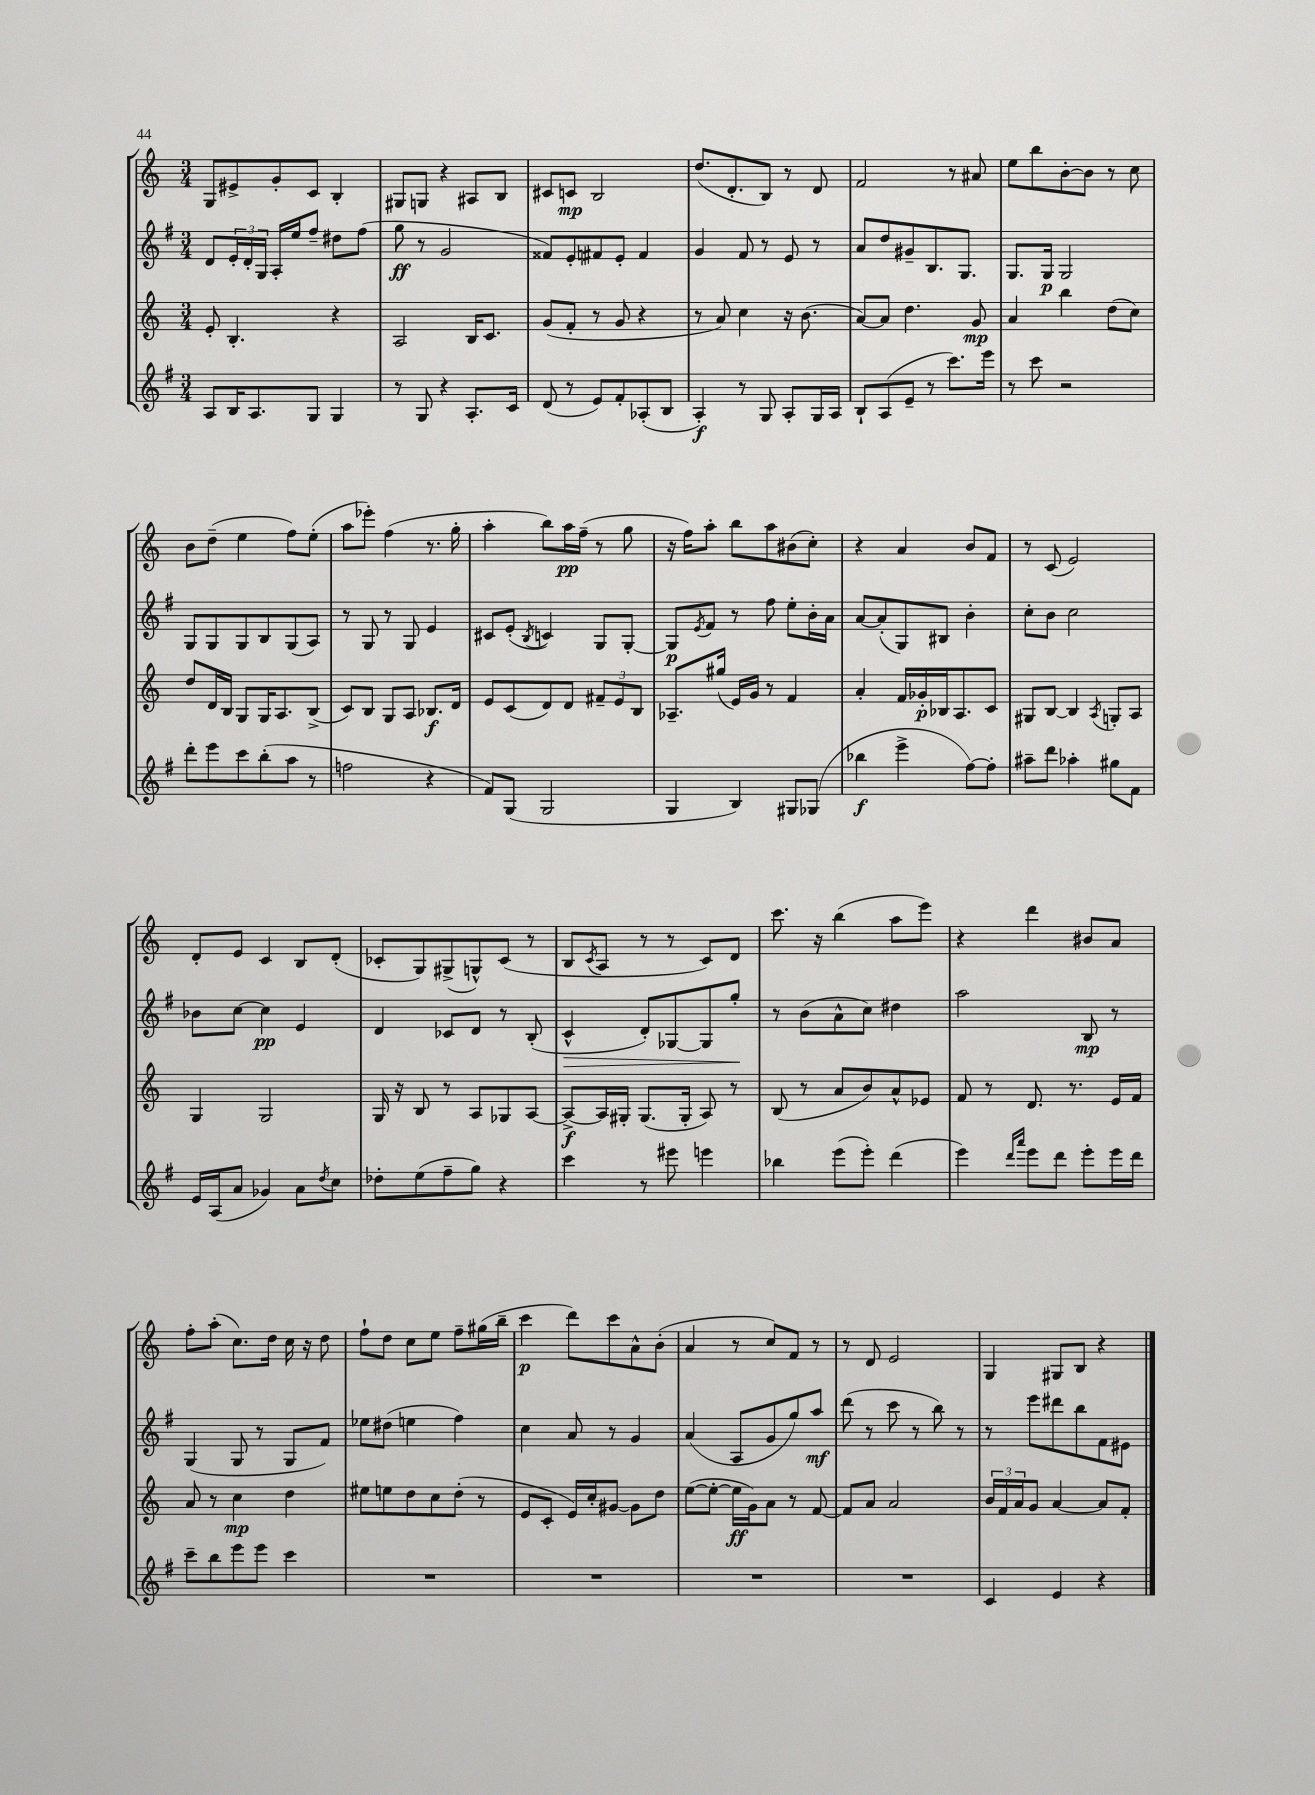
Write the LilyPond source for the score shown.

<<
\new StaffGroup <<
\new Staff = "s0" {
    \clef treble \key c \major \numericTimeSignature \time 3/4
    g8 eis'8-> g'8-. c'8 b4-. |
    gis8 g8 r4 ais8 b8 |
    cis'8 c'8\mp b2 |
    d''8.( d'8.-. b8) r8 d'8 |
    f'2 r8 ais'8 |
    e''8 b''8 b'8~-. b'8 r8 c''8 |
    b'8 d''8--( e''4 f''8) e''8-.( |
    a''8 ees'''8-.) f''4( r8. g''16-. |
    a''4-. b''8) a''16\pp f''16--( r8 g''8 |
    r16 f''16) a''8-. b''8 a''8 bis'8( c''8-.) |
    r4 a'4 b'8 f'8 |
    r8 c'8( e'2) |
    d'8-. e'8 c'4 b8 d'8-.( |
    ces'8-. g8) gis8->( g8-^) ces'8( r8 |
    b8 \acciaccatura { c'8 } a8 r8 r8 c'8) d'8 |
    c'''8. r16 b''4( a''8 e'''8) |
    r4 d'''4 bis'8 a'8 |
    f''8-. a''8-.( c''8.) d''16 c''16 r16 d''8 |
    f''8-! d''8 c''8 e''8 f''8-- gis''16( b''16-- |
    c'''4\p d'''8) c'''8 a'8-^ b'8-.( |
    a'4 r8 c''8) f'8 r8 |
    r8 d'8 e'2 |
    g4 gis8 b8 r4 \bar "|." |
}
\new Staff = "s1" {
    \clef treble \key g \major \numericTimeSignature \time 3/4
    d'8 \tuplet 3/2 { e'16-. d'16-. g16 } a16-. e''16 fis''8-- dis''8 fis''8( |
    g''8\ff r8 g'2 |
    fisis'8) e'8-. fis'8 e'8-. fis'4 |
    g'4 fis'8 r8 e'8 r8 |
    a'8 d''8 gis'8-- b8. g8. |
    g8. g16\p g2 |
    g8 g8 g8 b8 g8( a8) |
    r8 g8 r8 g8 e'4 |
    cis'8 e'8-.( \acciaccatura { b8 } c'4) g8 g8~-. |
    g8\p \acciaccatura { e'8 } fis'8 r8 fis''8 e''8-. b'16-. a'16 |
    a'8~ a'8-.( g8) bis8 b'4-. |
    c''8-. b'8 c''2 |
    bes'8 c''8~ c''4\pp e'4 |
    d'4 ces'8 d'8 r8 b8-.( |
    c'4-^\> d'8-.) ges8~ ges8 g''8-.\! |
    r8 b'8( a'8-^ c''8) dis''4 |
    a''2 b8\mp r8 |
    g4( g8 r8 g8 fis'8) |
    ees''8 dis''8( e''4 fis''4) |
    c''4 a'8 r8 g'4 |
    a'4( a8 g'8 g''8) a''8\mf |
    d'''8( r8 c'''8 r8 b''8) r8 |
    r8 e'''8 dis'''8 b''8 fis'8 eis'8 \bar "|." |
}
\new Staff = "s2" {
    \clef treble \key c \major \numericTimeSignature \time 3/4
    e'8-. b4.-. r4 |
    a2 b16 c'8. |
    g'8( f'8-. r8 g'8 r4 |
    r8 a'8) c''4 r16 b'8.( |
    a'8~) a'8 d''4. g'8\mp |
    a'4 b''4 d''8( c''8) |
    d''8 d'16 b16 g8 g16 a8. b8->( |
    c'8) b8 g8 a8 bes8.\f d'16 |
    e'8 c'8( d'8) d'8 \tuplet 3/2 { fis'8-- e'8 b8 } |
    aes8.-- gis''16( e'16) g'16 r8 f'4 |
    a'4-. f'16 ges'16-.\p bes16 a8. c'8 |
    gis8 b8~ b4 \acciaccatura { a8 } g8-. a8 |
    g4 g2 |
    g16 r16 b8 r8 a8 ges8 a8~ |
    a8~->\f a16 gis16-. gis8.( gis16-. a8) r8 |
    b8( r8 a'8 b'8) a'8-^ ees'8 |
    f'8 r8 d'8. r8. e'16 f'16 |
    a'8 r8 c''4\mp d''4 |
    eis''8 e''8 d''8 c''8 d''8-.( r8 |
    e'8 c'8-. e'16) c''16-. gis'8~ gis'8 d''8 |
    e''8~( e''8~-. e''16\ff g'16) a'8 r8 f'8~ |
    f'8 a'8 a'2 |
    \tuplet 3/2 { b'16 f'16 a'16 } g'8 a'4~ a'8 f'8-. \bar "|." |
}
\new Staff = "s3" {
    \clef treble \key g \major \numericTimeSignature \time 3/4
    a8 b16 a8. g8 g4 |
    r8 g8 r4 a8.-. c'16 |
    d'8( r8 e'8) fis'8-. aes8-.( b8 |
    a4-.\f) r8 g8 a8-. g16 a16 |
    b8-! a8( e'8-- r8 c'''8.) e'''16 |
    r8 c'''8 r2 |
    d'''8-. e'''8 c'''8 b''8-.( a''8 r8 |
    f''2 r4 |
    fis'8) g8( g2 |
    g4 b4) gis8 ges8( |
    bes''4\f e'''4-> fis''8~) fis''8-. |
    ais''8-- d'''8 aes''4-. gis''8 fis'8 |
    e'16 a16( a'8 ges'4) a'8 \acciaccatura { d''8 } c''8 |
    des''8-. e''8( fis''8-- g''8) r4 |
    c'''4 r8 eis'''8 e'''4 |
    bes''4 e'''8( e'''8-.) d'''4( |
    e'''4) \grace { d'''16 a'''16 } e'''8 d'''8 e'''8-. e'''16 d'''16 |
    c'''8-- b''8 e'''8 e'''8 c'''4 |
    R2. |
    R2. |
    R2. |
    R2. |
    c'4 e'4 r4 \bar "|." |
}
>>
>>
\layout { \context { \Score \remove "Bar_number_engraver" } }
